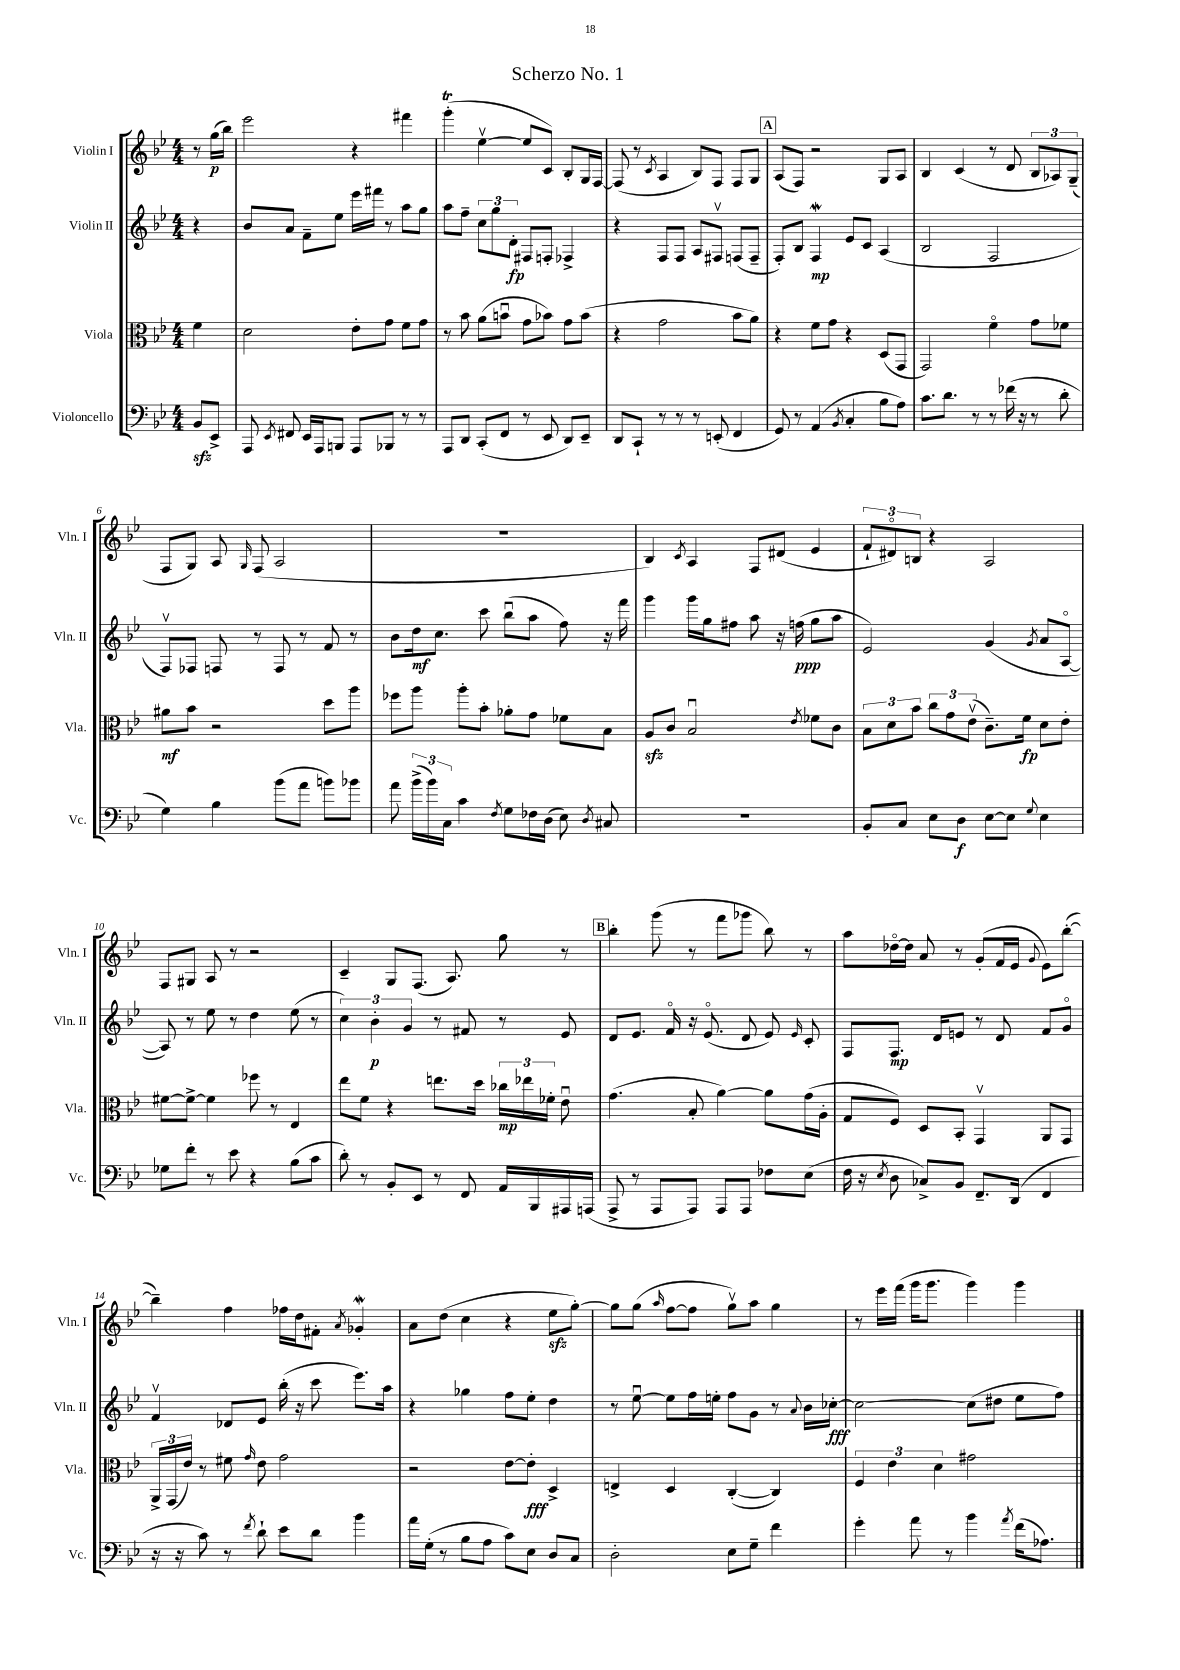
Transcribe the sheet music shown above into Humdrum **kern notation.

**kern	**dynam	**kern	**dynam	**kern	**dynam	**kern	**dynam
*part4	*part4	*part3	*part3	*part2	*part2	*part1	*part1
*staff4	*staff4	*staff3	*staff3	*staff2	*staff2	*staff1	*staff1
*I"Violoncello	*	*I"Viola	*	*I"Violin II	*	*I"Violin I	*
*I'Vc.	*	*I'Vla.	*	*I'Vln. II	*	*I'Vln. I	*
*clefF4	*	*clefC3	*	*clefG2	*	*clefG2	*
*k[b-e-]	*	*k[b-e-]	*	*k[b-e-]	*	*k[b-e-]	*
*M4/4	*	*M4/4	*	*M4/4	*	*M4/4	*
=	=	=	=	=	=	=	=
8BB-zz/L	.	4f\	.	4r	.	8r	.
8EE-^/J	.	.	.	.	.	(16gg\LL	p
.	.	.	.	.	.	16bb-\JJ)	.
=1	=1	=1	=1	=1	=1	=1	=1
8AAA/	.	2d\	.	8b-/L	.	2eee-\	.
8qEE-/	.	.	.	.	.	.	.
8FF#X/	.	.	.	8a/J	.	.	.
16EE-/LL	.	.	.	8f~\L	.	.	.
16AAA/J	.	.	.	.	.	.	.
8BBBn/J	.	.	.	8ee-\J	.	.	.
8AAA/L	.	8e-'\L	.	16eee-\LL	.	4r	.
.	.	.	.	16fff#X\JJ	.	.	.
8BBB-X/J	.	8g\J	.	8r	.	.	.
8r	.	8f\L	.	8aa\L	.	4fff#X\	.
8r	.	8g\J	.	8gg\J	.	.	.
=2	=2	=2	=2	=2	=2	=2	=2
8AAA/L	.	8r	.	8aa\L	.	(4gggT'\	.
8DD/J	.	8b-\	.	8ff~\J	.	.	.
(8CC'/L	.	(8a\L	.	12cc\L	.	[4ee-v\	.
.	.	.	.	12gg\	.	.	.
8FF/J	.	8bnu\J	.	.	.	.	.
.	.	.	.	12d'\J	fp	.	.
8r	.	8g\L	.	8F#X/L	.	8ee-/L]	.
8EE-/	.	8b-X\J)	.	8Fn'/J	.	8c/J)	.
8DD/L)	.	8g\L	.	4F-X^/	.	8B-'/L	.
8EE-~/J	.	(8b-\J	.	.	.	16G/L	.
.	.	.	.	.	.	[16F/JJ	.
=3	=3	=3	=3	=3	=3	=3	=3
8DD/L	.	4r	.	4r	.	(8F/]	.
8CC`/J	.	.	.	.	.	8r	.
.	.	.	.	.	.	8qc/	.
8r	.	2g\	.	8F/L	.	4A/	.
8r	.	.	.	8F/J	.	.	.
8r	.	.	.	8A/L	.	8B-/L)	.
(8EEn'/	.	.	.	8F#Xv/J	.	8F/J	.
4FF/	.	8b-\L	.	(8Fn/L	.	8F/L	.
.	.	8a\J)	.	8F~/J	.	8G/J	.
!!LO:REH:place=s1:t=A
=4	=4	=4	=4	=4	=4	=4	=4
8GG/)	.	4r	.	8F'/L)	.	(8A/L	.
8r	.	.	.	8B-/J	.	8F/J)	.
(4AA/	.	8f\L	.	4FW/	mp	2r	.
.	.	8g\J	.	.	.	.	.
8qBB-/	.	.	.	.	.	.	.
4C'/	.	4r	.	8e-/L	.	.	.
.	.	.	.	8c/J	.	.	.
8B-\L	.	(8D/L	.	(4A/	.	8G/L	.
8A\J)	.	8GG/J	.	.	.	8A/J	.
=5	=5	=5	=5	=5	=5	=5	=5
8.c\L	.	2GG/)	.	2B-/	.	4B-/	.
8.d\J	.	.	.	.	.	.	.
.	.	.	.	.	.	(4c/	.
8r	.	.	.	.	.	.	.
8r	.	4f\	.	2F/	.	8r	.
(16f-X\	.	.	.	.	.	8d/	.
16r	.	.	.	.	.	.	.
8r	.	8g\L	.	.	.	12B-/L	.
.	.	.	.	.	.	12A-X/)	.
8d'\	.	8f-X\J	.	.	.	.	.
.	.	.	.	.	.	(12G~/J	.
!!LO:LB:g=z
=6	=6	=6	=6	=6	=6	=6	=6
4G\)	.	8a#X\L	mf	8Fv/L)	.	8F/L	.
.	.	8b-\J	.	8F-X/J	.	8G/J)	.
4B-\	.	2r	.	8Fn/	.	8A/	.
.	.	.	.	.	.	16qqG/	.
.	.	.	.	8r	.	(8F/	.
(8b-\L	.	.	.	8F/	.	2A/	.
8a\J	.	.	.	8r	.	.	.
8bn\L)	.	8dd\L	.	8f/	.	.	.
8b-X\J	.	8aa\J	.	8r	.	.	.
=7	=7	=7	=7	=7	=7	=7	=7
8a\	.	8ff-X\L	.	8b-\L	.	1r	.
(24b-^\LL	.	8aa\J	.	16dd\k	mf	.	.
24b-\)	.	.	.	.	.	.	.
.	.	.	.	8.cc\J	.	.	.
24C\JJ	.	.	.	.	.	.	.
4c\	.	8aa'\L	.	.	.	.	.
.	.	8b-'\J	.	8ccc\	.	.	.
8qF/	.	.	.	.	.	.	.
8G\L	.	8a-X'\L	.	(8bb-u\L	.	.	.
16F-X\L	.	8g\J	.	8aa\J	.	.	.
(16D\JJ	.	.	.	.	.	.	.
8E-\)	.	8f-X\L	.	8ff\)	.	.	.
8qD/	.	.	.	.	.	.	.
8C#X/	.	8B-\J	.	16r	.	.	.
.	.	.	.	16fff\	.	.	.
=8	=8	=8	=8	=8	=8	=8	=8
1r	.	8Azz/L	.	4ggg\	.	4B-/)	.
.	.	8c/J	.	.	.	.	.
.	.	.	.	.	.	8qc/	.
.	.	2B-u/	.	16ggg\LL	.	4A/	.
.	.	.	.	16gg\J	.	.	.
.	.	.	.	8ff#X\J	.	.	.
.	.	.	.	8aa\	.	8F/L	.
.	.	.	.	16r	.	(8d#X/J	.
.	.	.	.	(16ffn\	ppp	.	.
.	.	8qe-/	.	.	.	.	.
.	.	8f-X\L	.	8gg\L	.	4e-/	.
.	.	8c\J	.	8aa\J	.	.	.
=9	=9	=9	=9	=9	=9	=9	=9
8BB-'/L	.	12B-\L	.	2e-/)	.	12f`/L	.
.	.	12d\	.	.	.	12d#X/)	.
8C/J	.	.	.	.	.	.	.
.	.	12b-\J	.	.	.	12Bn/J	.
8E-\L	.	12cc\L	.	.	.	4r	.
.	.	12g\	.	.	.	.	.
8D\J	f	.	.	.	.	.	.
.	.	(12e-v\J	.	.	.	.	.
[8E-\L	.	8.c~\L)	.	(4g/	.	2A/	.
8E-\J]	.	.	.	.	.	.	.
.	.	16f\Jk	fp	.	.	.	.
8qqG/	.	.	.	8qg/	.	.	.
4E-\	.	8d\L	.	8a/L	.	.	.
.	.	8e-'\J	.	[8A/J	.	.	.
!!LO:LB:g=z
=10	=10	=10	=10	=10	=10	=10	=10
8G-X\L	.	[8f#X\L	.	8A/])	.	8F/L	.
8f'\J	.	8f#^\J_	.	8r	.	8G#X/J	.
8r	.	4f#\]	.	8ee-\	.	8A/	.
8e-\	.	.	.	8r	.	8r	.
4r	.	8ff-X\	.	4dd\	.	2r	.
.	.	8r	.	.	.	.	.
(8B-\L	.	4E-/	.	(8ee-\	.	.	.
8c\J	.	.	.	8r	.	.	.
=11	=11	=11	=11	=11	=11	=11	=11
8d'\)	.	8ee-\L	.	6cc\)	.	4c~/	.
8r	.	8f\J	.	.	.	.	.
.	.	.	.	6b-'\	p	.	.
8BB-'/L	.	4r	.	.	.	8G/L	.
.	.	.	.	6g/	.	.	.
8EE-/J	.	.	.	.	.	(8.F/J	.
8r	.	8.een\L	.	8r	.	.	.
.	.	.	.	.	.	8.A/)	.
8FF/	.	.	.	8f#X/	.	.	.
.	.	16dd\Jk	.	.	.	.	.
16AA/LL	.	24cc-X\LL	mp	8r	.	8gg\	.
.	.	24ee-X\	.	.	.	.	.
16BBB-/	.	.	.	.	.	.	.
.	.	24f-X'\JJ	.	.	.	.	.
16AAA#X/	.	8e-u\	.	8e-/	.	8r	.
(16AAAn/JJ	.	.	.	.	.	.	.
!!LO:REH:place=s1:t=B
=12	=12	=12	=12	=12	=12	=12	=12
8AAA^/	.	(4.g\	.	8d/L	.	4bb-'\	.
8r	.	.	.	8.e-/J	.	.	.
8AAA/L	.	.	.	.	.	(8ggg\	.
.	.	.	.	16f/	.	.	.
8AAA/J)	.	8B-'/	.	16r	.	8r	.
.	.	.	.	(8.e-/	.	.	.
8AAA/L	.	[4a\)	.	.	.	8fff\L	.
8AAA/J	.	.	.	8d/	.	8ggg-X\J	.
8F-X\L	.	8a\L]	.	8e-/)	.	8bb-\)	.
.	.	.	.	16qqe-/	.	.	.
(8E-\J	.	(16g\L	.	8c'/	.	8r	.
.	.	16A'\JJ	.	.	.	.	.
=13	=13	=13	=13	=13	=13	=13	=13
16F\	.	8G/L	.	8F/L	.	8aa\L	.
16r	.	.	.	.	.	.	.
8qE-/	.	.	.	.	.	.	.
8D\	.	8F/J)	.	8.F/J	mp	[16dd-X\L	.
.	.	.	.	.	.	16dd-\JJ]	.
8C-X^/L)	.	8D/L	.	.	.	8a/	.
.	.	.	.	16d/KL	.	.	.
8BB-/J	.	8BB-'/J	.	8en/J	.	8r	.
8.FF~/L	.	4GGv/	.	8r	.	(8g'/L	.
.	.	.	.	8d/	.	16f/L	.
(16DD/Jk	.	.	.	.	.	16e-/JJ	.
.	.	.	.	.	.	8qqg/	.
4FF/	.	8AA/L	.	8f/L	.	8e-\L)	.
.	.	8GG/J	.	8g/J	.	([8bb-'\J	.
!!LO:LB:g=z
=14	=14	=14	=14	=14	=14	=14	=14
16r	.	24AA^/LL	.	4fv/	.	4bb-~\])	.
.	.	(24GG/	.	.	.	.	.
16r	.	.	.	.	.	.	.
.	.	24e-/JJ)	.	.	.	.	.
8c\)	.	8r	.	.	.	.	.
8r	.	8f#X\	.	8d-X/L	.	4ff\	.
8qf/	.	16qqg/	.	.	.	.	.
8d`\	.	8e-\	.	8e-/J	.	.	.
8e-\L	.	2g\	.	(16bb-'\	.	16ff-X\LL	.
.	.	.	.	16r	.	16dd\J	.
8d\J	.	.	.	8ccc\	.	8f#X'\J	.
.	.	.	.	.	.	8qa/	.
4b-\	.	.	.	8.eee-\L)	.	4g-Xw'/	.
.	.	.	.	16aa\Jk	.	.	.
=15	=15	=15	=15	=15	=15	=15	=15
16a\LL	.	2r	.	4r	.	8a\L	.
(16G'\JJ	.	.	.	.	.	.	.
8r	.	.	.	.	.	(8dd\J	.
8B-\L	.	.	.	4gg-X\	.	4cc\	.
8A\J	.	.	.	.	.	.	.
8c\L)	.	[8e-\L	.	8ff\L	.	4r	.
8E-\J	.	8e-'\J]	fff	8ee-'\J	.	.	.
8D/L	.	4D^/	.	4dd\	.	8ee-zz\L	.
8C/J	.	.	.	.	.	[8gg'\J)	.
=16	=16	=16	=16	=16	=16	=16	=16
2D'\	.	4En^/	.	8r	.	8gg\L]	.
.	.	.	.	[8ee-u\	.	(8gg\J	.
.	.	.	.	.	.	16qqaa/	.
.	.	4D/	.	8ee-\L]	.	[8ff\L	.
.	.	.	.	16ff\L	.	8ff\J]	.
.	.	.	.	16een'\JJ	.	.	.
8E-\L	.	([4C'/	.	8ff\L	.	8ggv\L)	.
8G~\J	.	.	.	8g\J	.	8aa\J	.
4f\	.	4C/])	.	8r	.	4gg\	.
.	.	.	.	8qqa/	.	.	.
.	.	.	.	16b-\LL	.	.	.
.	.	.	.	[16cc-X'\JJ	fff	.	.
=17	=17	=17	=17	=17	=17	=17	=17
4g'\	.	6F/	.	2cc-\_	.	8r	.
.	.	.	.	.	.	16eee-\LL	.
.	.	6e-\	.	.	.	.	.
.	.	.	.	.	.	(16fff\JJ	.
8a\	.	.	.	.	.	16ggg\KL	.
.	.	.	.	.	.	8.ggg\J	.
.	.	6d\	.	.	.	.	.
8r	.	.	.	.	.	.	.
4b-\	.	2g#X\	.	(8cc-\L]	.	4ggg\)	.
.	.	.	.	8dd#X\J	.	.	.
8qa/	.	.	.	.	.	.	.
(16f\KL	.	.	.	8ee-\L	.	4ggg\	.
8.A-X\J)	.	.	.	.	.	.	.
.	.	.	.	8ff\J)	.	.	.
==	==	==	==	==	==	==	==
*-	*-	*-	*-	*-	*-	*-	*-
